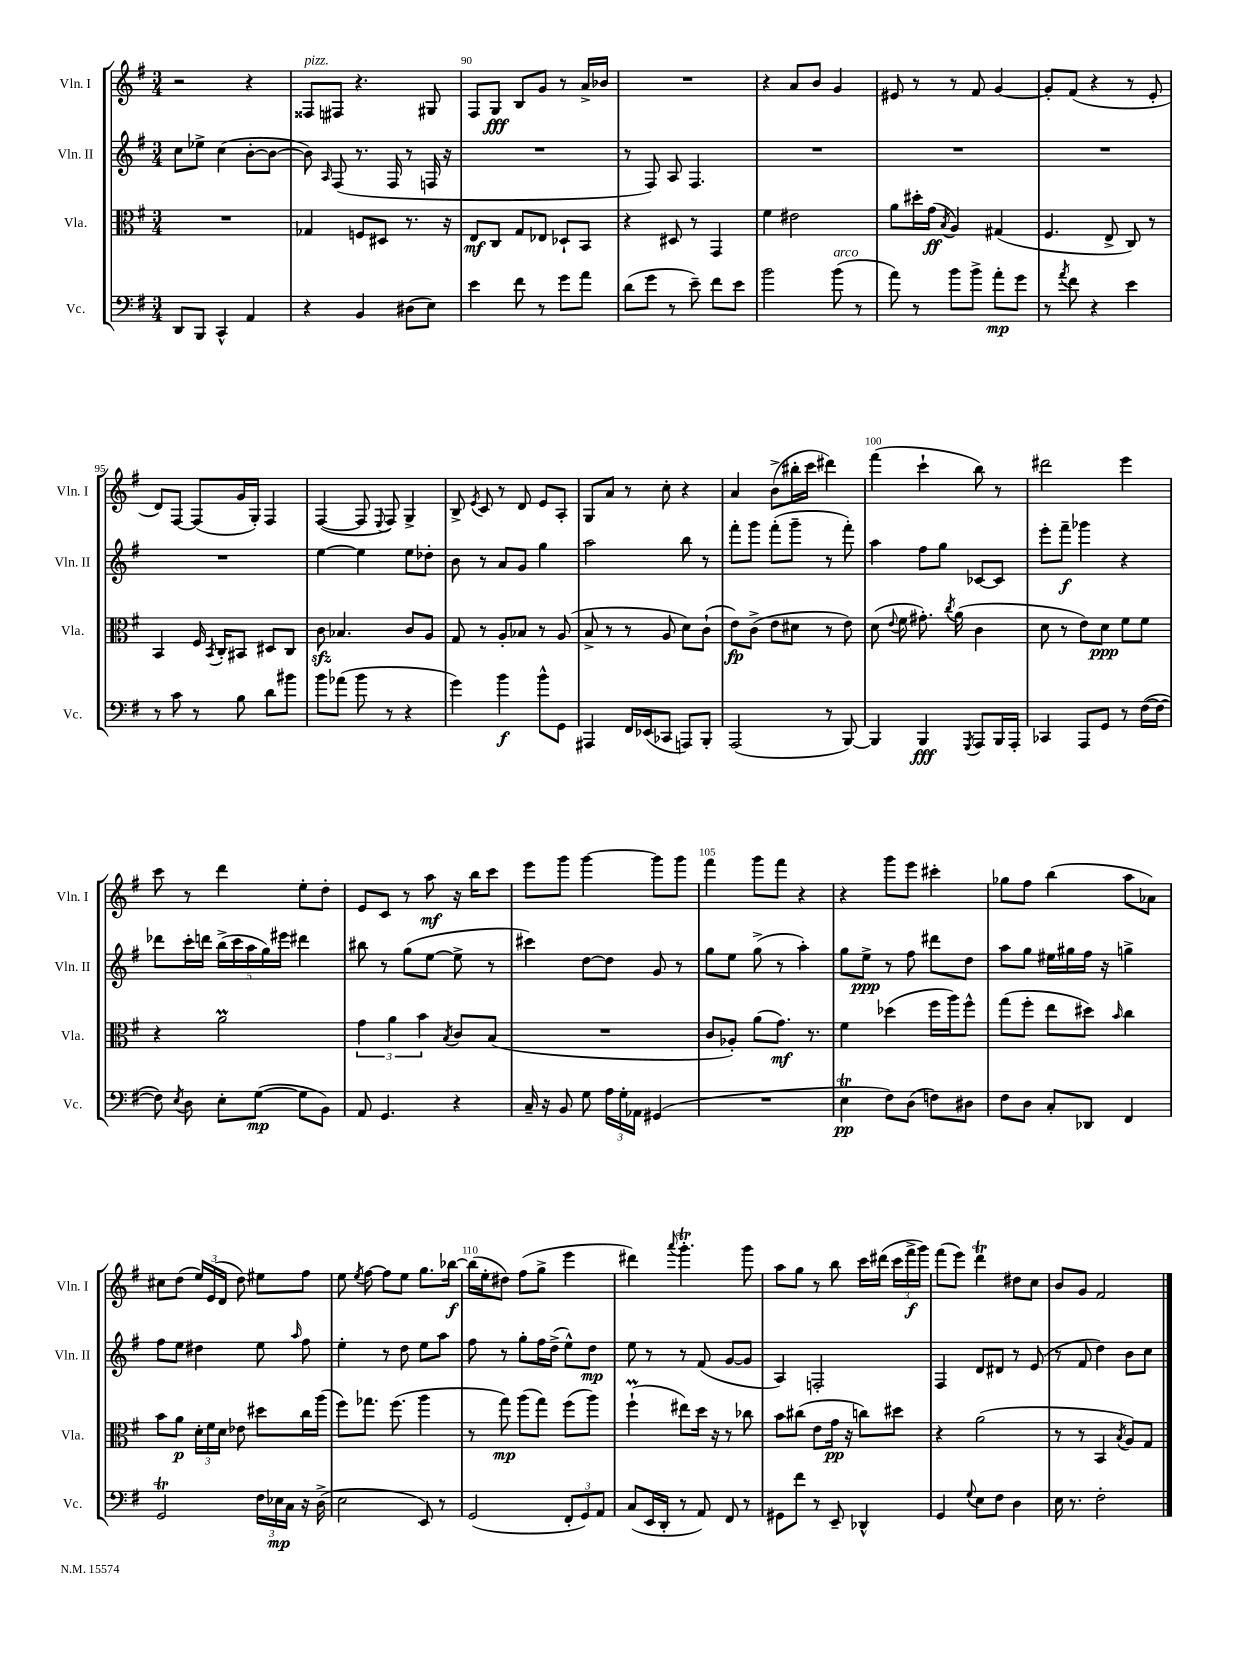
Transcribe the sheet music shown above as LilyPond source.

<<
\new StaffGroup <<
\new Staff = "s0" \with { instrumentName = "Vln. I" shortInstrumentName = "Vln. I" } {
    \clef treble \key g \major \numericTimeSignature \time 3/4
    \autoBeamOff r2 r4 |
    fisis8[^\markup { \italic "pizz." } fis8] r4. gis8 |
    fis8[ g8]\fff b8[ g'8] r8 a'16[-> bes'16] |
    R2. |
    r4 a'8[ b'8] g'4 |
    eis'8 r8 r8 fis'8 g'4~ |
    g'8[-. fis'8]( r4 r8 e'8-. |
    d'8[) fis8]~ fis8[( g'16 g16]-.) fis4 |
    fis4~( fis8 \appoggiatura { e8 } fis8) g4-> |
    b8-> \acciaccatura { e'8 } c'8 r8 d'8 e'8[ a8]-. |
    g8[ a'8] r8 c''8-. r4 |
    a'4 b'8[->( bis''16-. c'''16] dis'''4) |
    fis'''4( c'''4-! b''8) r8 |
    dis'''2 e'''4 |
    c'''8 r8 d'''4 e''8[-. d''8]-. |
    e'8[ c'8] r8 a''8\mf r16 b''16[ c'''8] |
    e'''8[ g'''8] g'''4~ g'''8[ g'''8] |
    fis'''4 g'''8[ fis'''8] r4 |
    r4 g'''8[ e'''8] cis'''4-. |
    ges''8[ fis''8] b''4( a''8[ aes'8]) |
    cis''8[ d''8]( \tuplet 3/2 { e''16[) e'16( d'16] } d''8) eis''8[ fis''8] |
    e''8 \acciaccatura { e''8 } fis''8~ fis''8[ e''8] g''8.[ bes''16]~\f |
    bes''16[( e''16-. dis''8]) fis''8[( g''8]-> e'''4 |
    dis'''4) \appoggiatura { a'''8 } g'''4.-.\trill g'''8 |
    a''8[ g''8] r8 b''8 c'''16[ dis'''16]( \tuplet 3/2 { c'''16[ fis'''16->\f g'''16]) } |
    fis'''8[( e'''8]) d'''4\trill dis''8[ c''8] |
    b'8[ g'8] fis'2 \bar "|." |
}
\new Staff = "s1" \with { instrumentName = "Vln. II" shortInstrumentName = "Vln. II" } {
    \clef treble \key g \major \numericTimeSignature \time 3/4
    \autoBeamOff c''8[ ees''8]-> c''4( b'8[~-. b'8]~ |
    b'8) \grace { a16 } fis8( r8. fis16 r8 f16 r16 |
    R2. |
    r8 fis8) a8 fis4. |
    R2. |
    R2. |
    R2. |
    R2. |
    e''4~ e''4 e''8[ des''8]-. |
    b'8 r8 a'8[ g'8] g''4 |
    a''2 b''8 r8 |
    fis'''8[-. g'''8] fis'''8[-.( g'''8]-- r8 fis'''8-.) |
    a''4 fis''8[ g''8] ces'8[~ ces'8] |
    e'''8[-. fis'''8]--\f ges'''4 r4 |
    des'''8[ c'''16-. d'''16] \tuplet 5/4 { b''16[->( c'''16 a''16 g''16) eis'''16] } dis'''4 |
    bis''8 r8 g''8[( e''8]~ e''8-> r8 |
    cis'''4) d''8[~ d''8] g'8 r8 |
    g''8[ e''8] g''8->( r8 a''4-.) |
    g''8[ e''8]->\ppp r8 fis''8 dis'''8[ d''8] |
    a''8[ g''8] eis''16[ gis''16 fis''16] r16 g''4-> |
    fis''8[ e''8] dis''4 e''8 \grace { a''16 } fis''8 |
    e''4-. r8 d''8 e''8[ a''8] |
    fis''8 r8 g''8[-. fis''16 d''16]->( e''8[-^) d''8]\mp |
    e''8 r8 r8 fis'8( g'8[~ g'8] |
    a4) f2-. |
    fis4 d'8[ dis'8] r8 e'8( |
    r8 fis'8 d''4) b'8[ c''8] \bar "|." |
}
\new Staff = "s2" \with { instrumentName = "Vla." shortInstrumentName = "Vla." } {
    \clef alto \key g \major \numericTimeSignature \time 3/4
    \autoBeamOff R2. |
    ges4 f8[ dis8] r8. r16 |
    e8[\mf c8] g8[ ees8] des8[-! b,8] |
    r4 dis8 r8 g,4 |
    fis'4 eis'2 |
    a'8[ dis''16-. g'16]\ff( \acciaccatura { b8 } a4) gis4( |
    fis4. e8-> c8) r8 |
    b,4 fis16 \acciaccatura { b,8 } c16[-. bis,8] dis8[ c8] |
    c'8\sfz bes4. c'8[ a8] |
    g8 r8 a8[-. bes8] r8 a8( |
    b8-> r8 r8 a8 d'8[) c'8]-!( |
    e'8[\fp) c'8]->( e'8[ dis'8] r8 e'8) |
    d'8( \appoggiatura { e'8 } fis'8 gis'8.-.) \acciaccatura { c''8 } a'16( c'4 |
    d'8 r8 e'8[) d'8]\ppp fis'8[ fis'8] |
    r4 a'2\prall |
    \tuplet 3/2 { g'4 a'4 b'4 } \acciaccatura { b8 } c'8[ b8]( |
    R2. |
    c'8[ aes8]-.) a'8[( g'8.]\mf) r8. |
    fis'4 des''4( fis''16[ a''16) fis''8]-^ |
    g''8[( fis''8]-. e''8[ dis''8]) \grace { b'16 } c''4 |
    b'8[ a'8]\p \tuplet 3/2 { d'16[-. fis'16 d'16] } ees'8 dis''8[ c''16 a''16]( |
    fis''8[) ges''8.] fis''8.( a''4 |
    r8 g''8\mp) a''8[( g''8]) fis''8[( a''8]) |
    fis''4-!\prall( eis''8[) d''16] r16 r8 ces''8 |
    b'8[ cis''8]( e'8[ g'16]\pp r16 c''8[) dis''8] |
    r4 a'2( |
    r8 r8 b,4 \acciaccatura { b8 } a8[) g8] \bar "|." |
}
\new Staff = "s3" \with { instrumentName = "Vc." shortInstrumentName = "Vc." } {
    \clef bass \key g \major \numericTimeSignature \time 3/4
    \autoBeamOff d,8[ b,,8] c,4-^ a,4 |
    r4 b,4 dis8[( e8]) |
    e'4 fis'8 r8 g'8[ a'8] |
    d'8[( g'8] r8 e'8--) fis'8[ e'8] |
    b'2 b'8^\markup { \italic "arco" }( r8 |
    a'8) r8 b'8[ b'8]-> a'8[-.\mp g'8] |
    r8 \acciaccatura { a'8 } fis'8 r4 e'4 |
    r8 c'8 r8 b8 d'8[ bis'8] |
    b'8[ aes'8]( b'8 r8 r4 |
    g'4) b'4\f b'8[-^ g,8] |
    ais,,4 fis,16[ ees,16( ces,8] a,,8[) b,,8]-. |
    a,,2( r8 b,,8~) |
    b,,4 b,,4\fff \acciaccatura { g,,8 } a,,8[ b,,16 a,,16]-. |
    ces,4 a,,8[ g,8] r8 fis16[~( fis16]~ |
    fis8) \acciaccatura { e8 } d8 e8[-. g8]~\mp( g8[ b,8]) |
    a,8 g,4. r4 |
    c16-- r16 b,8 g8 \tuplet 3/2 { a16[ g16-. aes,16] } gis,4( |
    R2. |
    e4\trill\pp fis8[) d8]( f8[) dis8] |
    fis8[ d8] c8[-. des,8] fis,4 |
    g,2\trill \tuplet 3/2 { fis16[ ees16\mp c16] } r16 d16->( |
    e2 e,8) r8 |
    g,2( \tuplet 3/2 { fis,8[-. g,8) a,8] } |
    c8[( e,16 d,16]-. r8 a,8) fis,8 r8 |
    gis,8[ fis'8] r8 e,8-- des,4-^ |
    g,4 \appoggiatura { g8 } e8[ fis8] d4 |
    e16 r8. fis2-. \bar "|." |
}
>>
>>
\layout { \context { \Score currentBarNumber = #88 \override BarNumber.break-visibility = ##(#f #t #t) barNumberVisibility = #(every-nth-bar-number-visible 5) } }
